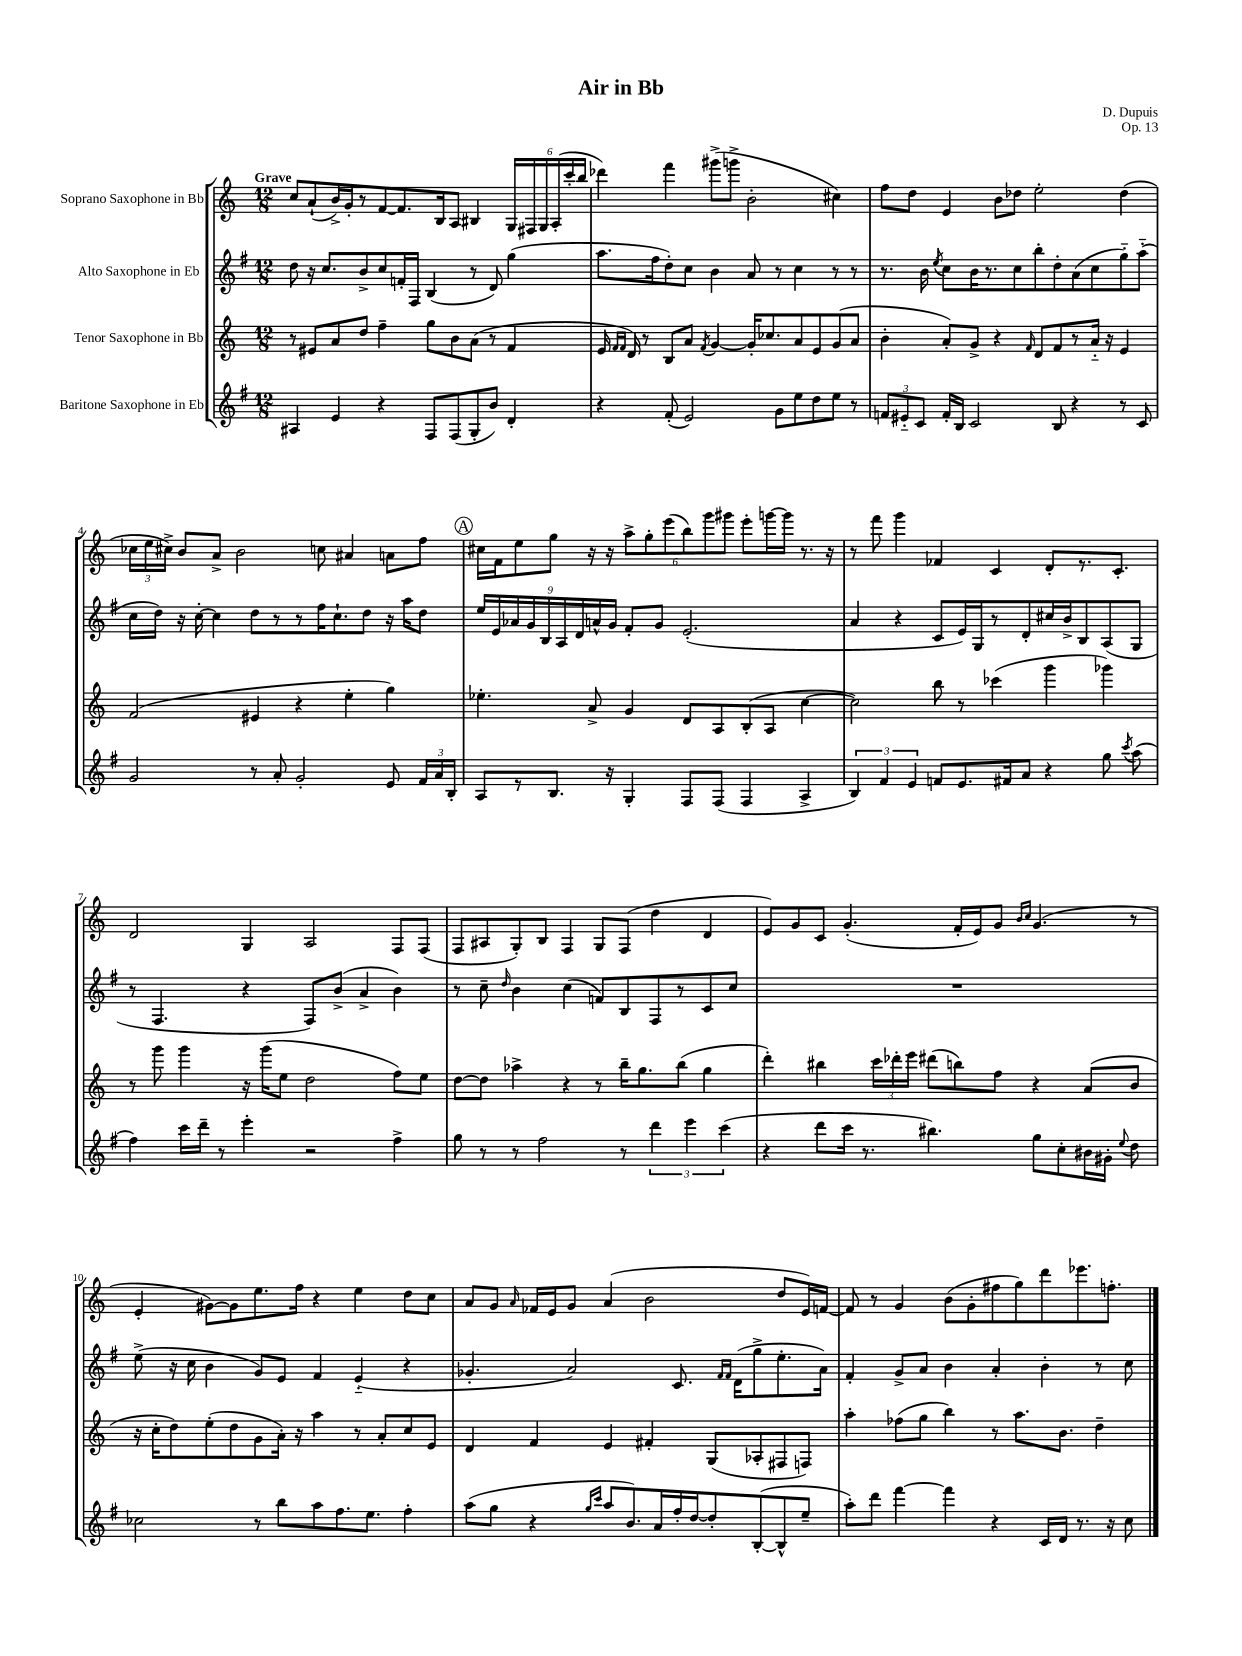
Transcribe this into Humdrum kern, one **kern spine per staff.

**kern	**kern	**kern	**kern
*part4	*part3	*part2	*part1
*staff4	*staff3	*staff2	*staff1
*I"Baritone Saxophone in Eb	*I"Tenor Saxophone in Bb	*I"Alto Saxophone in Eb	*I"Soprano Saxophone in Bb
*clefG2	*clefG2	*clefG2	*clefG2
*k[f#]	*k[]	*k[f#]	*k[]
*M12/8	*M12/8	*M12/8	*M12/8
=1	=1	=1	=1
!	!	!	!LO:TX:a:B:t=Grave
4A#X/	8r	8dd\	8cc/L
.	8e#X/L	16r	(8a`/
.	.	8.cc/L	.
4e/	8a/	.	16b^/L)
.	.	.	16g'/J
.	8dd/J	8b^/	8r
4r	4ff~\	8cc/	[8f/
.	.	16fn'/L	8.f/]
.	.	16F#/JJ	.
8F#/L	8gg\L	(4B/	.
.	.	.	16B/k
(8F#/	8b\	.	8A/J
8G'/	(8a\J	8r	4B#X/
8b/J)	8r	8d/)	.
4d'/	4f/	(4gg\	24G/LL
.	.	.	24F#X/
.	.	.	24G/
.	.	.	(24A'/
.	.	.	24ccc'/
.	.	.	24bb/JJ
=2	=2	=2	=2
4r	16e/	8.aa\L	4ddd-X\)
.	16qqf/LL	.	.
.	16qqf/JJ	.	.
.	16d/)	.	.
.	8r	.	.
.	.	16ff#\k	.
(8f#'/	8B/L	8dd'\)	4fff\
2e/)	8a/J	8cc\J	.
.	8qf/	.	.
.	[4g/	4b\	(8ggg#X^\L
.	.	.	8gggn^\J
.	16g'/KL]	8a/	2b'\
.	8.cc-X/	.	.
8g\L	.	8r	.
8ee\	8a/	4cc\	.
8dd\	8e/	.	.
8ee\J	(8g/	8r	4cc#X\)
8r	8a/J	8r	.
=3	=3	=3	=3
12fn/L	4b'\	8.r	8ff\L
12e#X/	.	.	.
.	.	.	8dd\J
12c/J	.	.	.
.	.	16b\	.
.	.	8qee/	.
16f'/LL	8a'/L)	8cc\L	4e/
16B/JJ	.	.	.
2c/	8g^/J	16b\K	.
.	.	8.r	.
.	4r	.	8b\L
.	.	8cc\	8dd-X\J
.	16qqf/	.	.
.	8d/L	8bb'\	2ee'\
8B/	8f/	8dd'\	.
4r	8r	(8a\	.
.	16a/Jk	8cc\	.
.	16r	.	.
8r	4e/	8gg\)	(4dd-\
8c/	.	(8aa\J	.
!!LO:LB:g=z
=4	=4	=4	=4
2g/	(2f/	16cc\LL	24cc-X\LL
.	.	.	24ee\
.	.	16dd\JJ)	.
.	.	.	24cc#X^\JJ)
.	.	16r	8b/L
.	.	[16cc'\	.
.	.	4cc\]	8a^/J
.	.	.	2b\
8r	4e#X/	8dd\L	.
8a'/	.	8r	.
2g'/	4r	8r	.
.	.	16ff#\K	8ccn\
.	.	8.cc`\	.
.	4ee'\	.	4a#X/
.	.	8dd\J	.
8e/	4gg\)	16r	8an\L
.	.	16aa\KL	.
24f#/LL	.	8dd\J	8ff\J
24a/	.	.	.
24B'/JJ	.	.	.
!!LO:REH:place=s1:t=A
=5	=5	=5	=5
8A/L	4.ee-X'\	18ee/LL	16cc#X\LL
.	.	18e/	.
.	.	.	16f\J
.	.	18a-X/	.
8r	.	.	8ee\
.	.	18g/	.
.	.	18B/	.
8.B/J	.	.	8gg\J
.	.	18A/	.
.	.	18d/	.
.	8a^/	.	16r
.	.	18an^^/	.
16r	.	.	16r
.	.	18g/JJ	.
4G'/	4g/	8f#'/L	12aa^\L
.	.	.	12gg'\
.	.	8g/J	.
.	.	.	(12eee\
8F#/L	8d/L	(2.e'/	12bb\)
.	.	.	12ggg\
(8F#/J	8A/	.	.
.	.	.	12ggg#X\J
4F#/	(8B'/	.	8eee'\L
.	8A/J	.	[16gggn\L
.	.	.	16ggg\JJ]
4A^/	[4cc\	.	8.r
.	.	.	16r
=6	=6	=6	=6
6B/)	2cc\])	4a/	8r
.	.	.	8fff\
6f#/	.	.	.
.	.	4r	4ggg\
6e/	.	.	.
8fn/L	8bb\	8c/L	4f-X/
8.e/	8r	16e/L)	.
.	.	16G/J	.
.	(4ccc-X\	8r	4c/
16f#X/k	.	.	.
8a/J	.	8d'/	.
4r	4ggg\	16cc#X/L	8d'/L
.	.	16b^/J	.
.	.	8B/	8.r
8gg\	4ggg-X\)	(8A/	.
.	.	.	8.c'/J
8qccc/	.	.	.
(8aa\	.	8G/J	.
!!LO:LB:g=z
=7	=7	=7	=7
4ff#\)	8r	8r	2d/
.	8ggg\	4.F#/	.
16ccc\LL	4ggg\	.	.
16ddd~\JJ	.	.	.
8r	.	.	.
4eee'\	16r	4r	4G/
.	(16ggg\KL	.	.
.	8ee\J	.	.
2r	2dd\	8F#/L)	2A/
.	.	(8b^/J	.
.	.	4a^/	.
4ff#^\	8ff\L)	4b\)	8F/L
.	8ee\J	.	(8F/J
=8	=8	=8	=8
8gg\	[8dd\L	8r	8F/L
8r	8dd\J]	8cc~\	8A#X/
.	.	16qqdd/	.
8r	4aa-X^\	4b\	8G'/)
2ff#\	.	.	8B/J
.	4r	(4cc\	4F/
.	8r	8fn/L)	8G/L
8r	16bb~\KL	8B/	(8F/J
.	8.gg\	.	.
6ddd\	.	8F#/	4dd\
.	(8bb\J	8r	.
6eee\	.	.	.
.	4gg\	8c/	4d/
(6ccc\	.	.	.
.	.	8cc/J	.
=9	=9	=9	=9
4r	4ddd'\)	1.r	8e/L)
.	.	.	8g/
8ddd\L	4bb#X\	.	8c/J
16ccc\Jk	.	.	(4.g'/
8.r	.	.	.
.	24ccc\LL	.	.
.	24ddd-X'\	.	.
.	24eee\JJ	.	.
4.bb#X\)	(8ddd#X\L	.	.
.	8bbn\)	.	16f'/LL
.	.	.	16e/J)
.	8ff\J	.	8g/J
.	.	.	16qqb/LL
.	.	.	16qqcc/JJ
8gg\L	4r	.	(4.g/
8cc'\	.	.	.
16b#X\L	(8a/L	.	.
16g#X'\JJ	.	.	.
8qqee/	.	.	.
8dd\	8b/J	.	8r
!!LO:LB:g=z
=10	=10	=10	=10
2cc-X\	16r	(8ee^\	4e'/
.	16cc'\KL	.	.
.	8dd\)	16r	.
.	.	16cc\	.
.	(8ee'\	4b\	[8g#X\L)
.	8dd\	.	8g#\]
8r	8g\	8g/L)	8.ee\
8bb\L	16a'\Jk)	8e/J	.
.	16r	.	16ff\Jk
8aa\	4aa\	4f#/	4r
8.ff#\	.	.	.
.	8r	(4e/	4ee\
8.ee\J	.	.	.
.	8a'/L	.	.
4ff#'\	8cc/	4r	8dd\L
.	8e/J	.	8cc\J
=11	=11	=11	=11
(8aa\L	4d/	4.g-X'/	8a/L
8gg\J	.	.	8g/J
.	.	.	16qqa/
4r	4f/	.	16f-X/LL
.	.	.	16e/J
.	.	2a/)	8g/J
16qqgg/LL	.	.	.
16qqccc/JJ	.	.	.
8aa/L	4e/	.	(4a/
8.b/)	.	.	.
.	4f#X'/	.	2b\
16a/L	.	.	.
16ff#'/	.	8.c/	.
[16dd/J	.	.	.
8dd'/]	(8G/L	.	.
.	.	16qqf#/LL	.
.	.	16qqf#/JJ	.
.	.	(16d\KL	.
([8B'/	8A-X'/	8gg^\	.
8B^^/]	8F#X/	8.ee'\	8dd/L
8ee~/J	8Fn/J)	.	16e/L)
.	.	16a\Jk)	[16fn/JJ
=12	=12	=12	=12
8aa'\L)	4aa'\	4f#'/	8f/]
8ddd\J	.	.	8r
[4fff#\	(8ff-X\L	8g^/L	4g/
.	8gg\J	8a/J	.
4fff#\]	4bb\)	4b\	(8b\L
.	.	.	8g'\
4r	8r	4a'/	8ff#X\
.	8.aa\L	.	8gg\)
16c/LL	.	4b'\	8ddd\
16d/JJ	8.b\J	.	.
8.r	.	.	8.eee-X\
.	4dd~\	8r	.
16r	.	.	8.ffn'\J
8cc\	.	8cc\	.
==	==	==	==
*-	*-	*-	*-
